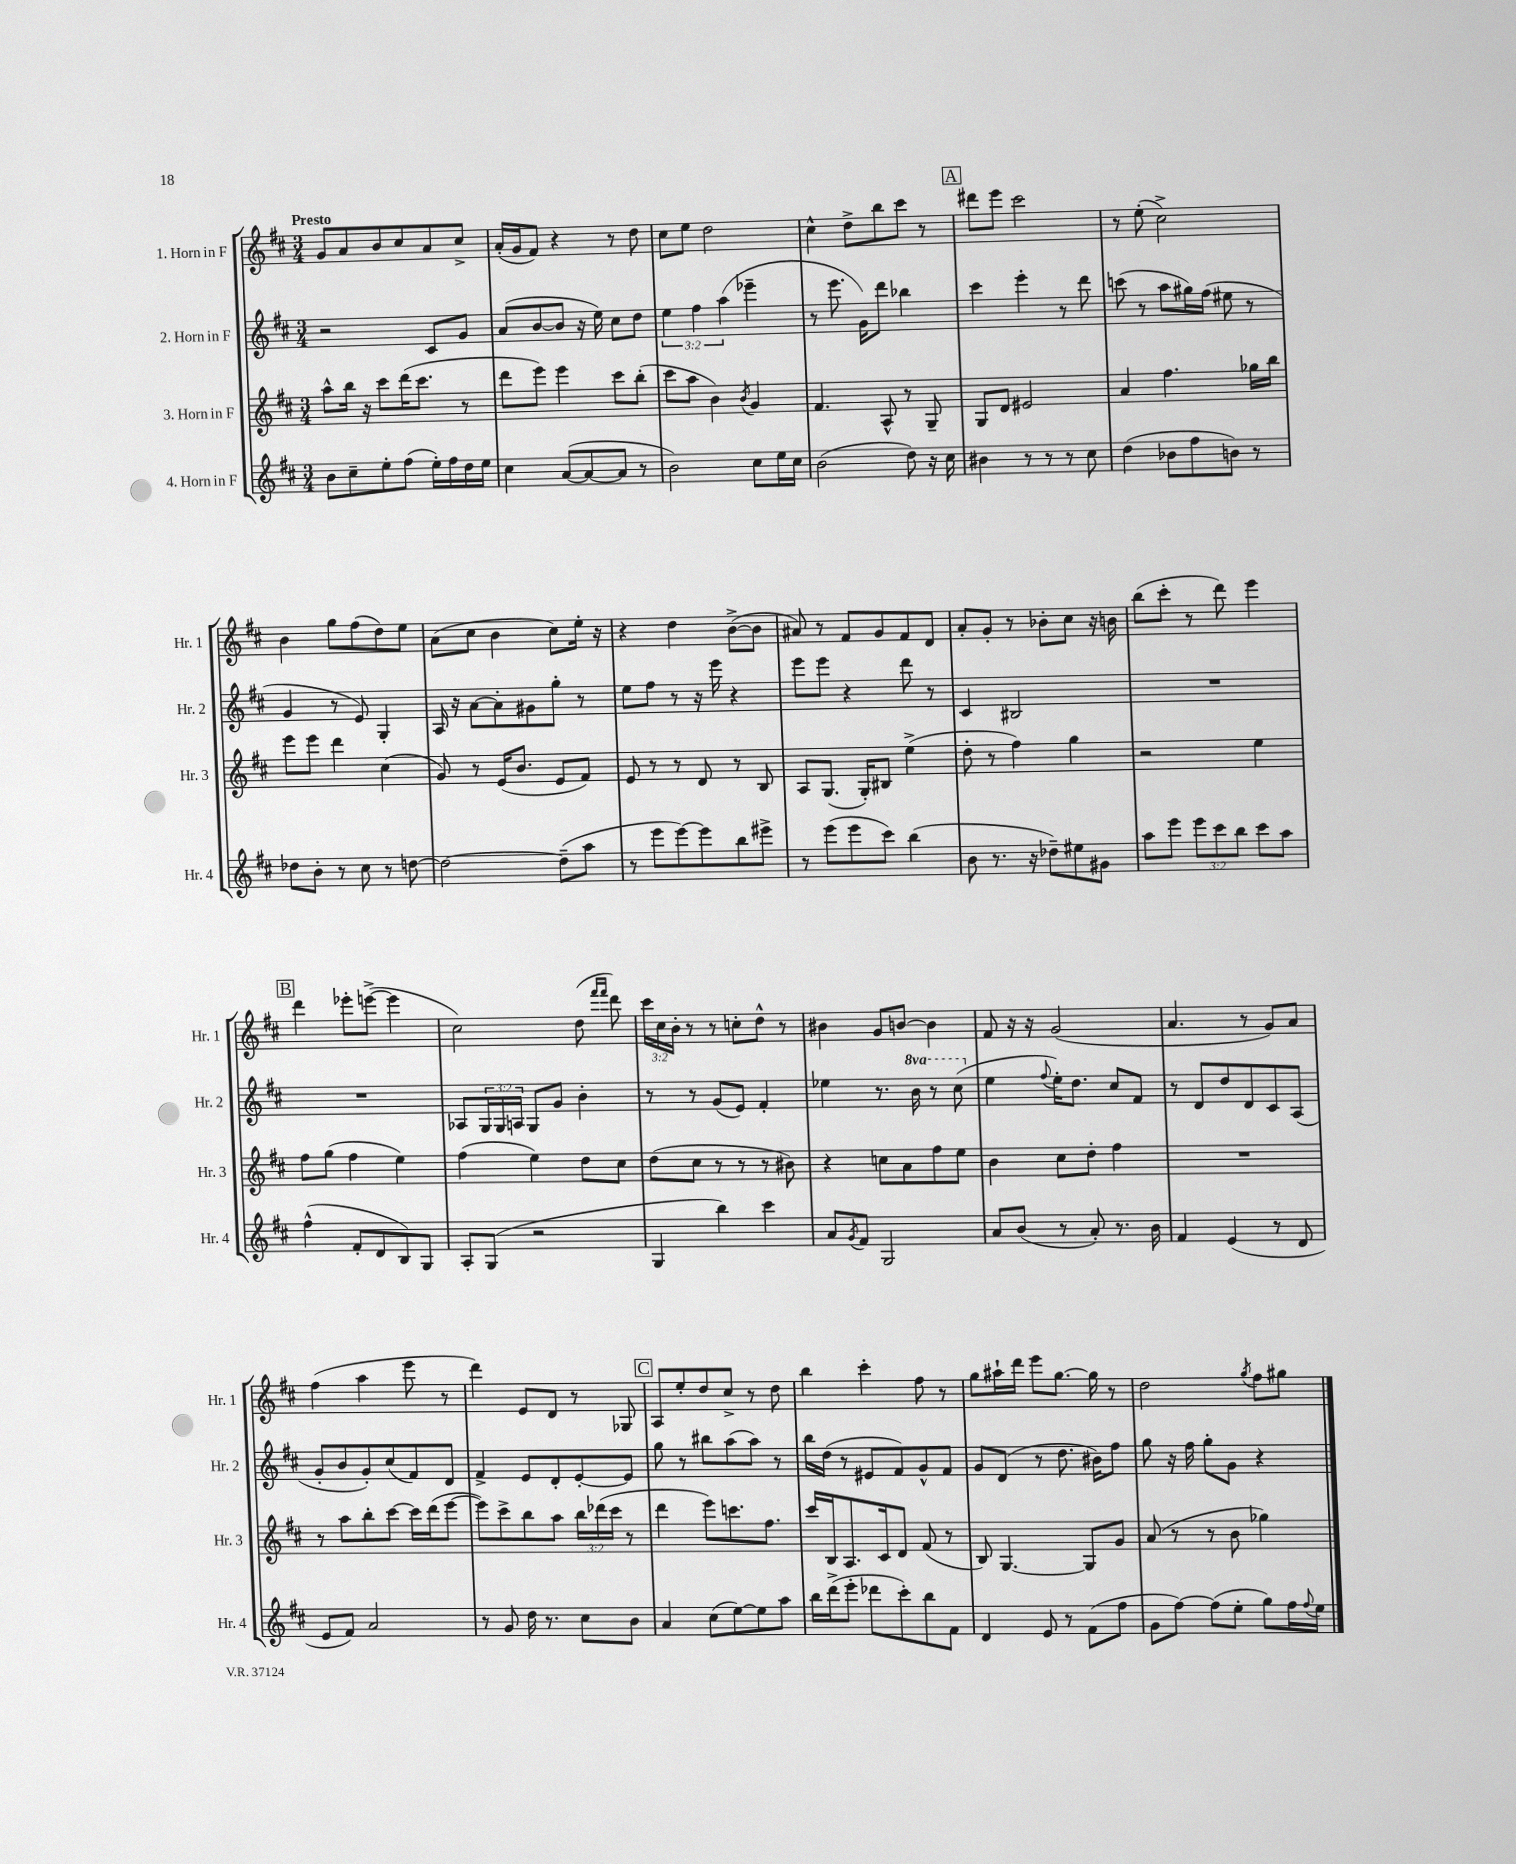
<<
\new StaffGroup <<
\new Staff = "s0" \with { instrumentName = "1. Horn in F" shortInstrumentName = "Hr. 1" } {
    \clef treble \key d \major \numericTimeSignature \time 3/4 \override Staff.TupletNumber.text = #tuplet-number::calc-fraction-text \tempo "Presto"
    g'8 a'8 b'8 cis''8 a'8 cis''8-> |
    a'16-.( g'16 fis'8) r4 r8 d''8 |
    cis''8 e''8 d''2 |
    cis''4-^ d''8-> b''8 cis'''8 r8 |
    \mark \markup { \box "A" } dis'''8 e'''8 cis'''2 |
    r8 e''8-.( cis''2->) |
    b'4 g''8 fis''8( d''8) e''8 |
    a'8( cis''8 b'4 cis''8) e''16-. r16 |
    r4 d''4 b'8~->( b'8 |
    ais'8) r8 fis'8 g'8 fis'8 d'8 |
    a'8-. g'8-. r8 bes'8-. cis''8 r16 b'16 |
    b''8( cis'''8-. r8 d'''8) e'''4 |
    \mark \markup { \box "B" } d'''4 ees'''8-. e'''8~->( e'''4 |
    cis''2) d''8( \grace { fis'''16 fis'''16 } d'''8) |
    \tuplet 3/2 { cis'''16 cis''16 b'16-. } r8 r8 c''8-. d''8-^ r8 |
    bis'4 g'8 b'8~ b'4 |
    fis'8 r16 r16 g'2( |
    a'4. r8 g'8) a'8 |
    fis''4( a''4 e'''8 r8 |
    d'''4) e'8 d'8 r8 ges8 |
    \mark \markup { \box "C" } a8 e''8-. d''8 cis''8-> r8 d''8 |
    b''4 cis'''4-. fis''8 r8 |
    g''8 ais''16-! d'''16 e'''8 g''8.~ g''16 r8 |
    d''2 \acciaccatura { g''8 } fis''8 gis''8 \bar "|." |
}
\new Staff = "s1" \with { instrumentName = "2. Horn in F" shortInstrumentName = "Hr. 2" } {
    \clef treble \key d \major \numericTimeSignature \time 3/4 \override Staff.TupletNumber.text = #tuplet-number::calc-fraction-text \set Staff.ottavationMarkups = #ottavation-simple-ordinals
    r2 cis'8 g'8 |
    a'8( b'8~ b'8 r16 e''16) cis''8 d''8 |
    \tuplet 3/2 { e''4 fis''4 a''4( } ees'''4-- |
    r8 e'''8. g'16) d'''8 bes''4 |
    \mark \markup { \box "A" } cis'''4 e'''4-. r8 d'''8 |
    c'''8( r8 a''8 gis''16) fis''16( eis''8 r8 |
    g'4 r8 e'8) g4-. |
    a16 r16 a'8~ a'8-. gis'8 g''8-. r8 |
    e''8 fis''8 r8 r16 e'''16 r4 |
    e'''8 e'''8 r4 d'''8 r8 |
    cis'4 bis2 |
    R2. |
    \mark \markup { \box "B" } R2. |
    aes8 \tuplet 3/2 { g16 g16 a16 } g8 g'8 b'4-. |
    r8 r8 g'8( e'8) fis'4-. |
    ees''4 r8. \ottava #1 b''16 r8 cis'''8( \ottava #0 |
    e''4 \appoggiatura { fis''8 } e''16-.) d''8. cis''8 fis'8 |
    r8 d'8 d''8 d'8 cis'8 a8( |
    g'8-. b'8 g'8-.) cis''8( fis'8) d'8 |
    fis'4-> e'8 d'8-. e'8~-. e'8 |
    \mark \markup { \box "C" } g''8 r8 bis''8 a''8( a''8) r8 |
    b''16 d''16( r8 eis'8 fis'8) g'8-^ fis'8 |
    g'8 d'8( r8 d''8. bis'16) fis''8 |
    g''8 r16 fis''16 g''8-. g'8 r4 \bar "|." |
}
\new Staff = "s2" \with { instrumentName = "3. Horn in F" shortInstrumentName = "Hr. 3" } {
    \clef treble \key d \major \numericTimeSignature \time 3/4 \override Staff.TupletNumber.text = #tuplet-number::calc-fraction-text
    a''8-^ b''16 r16 cis'''8 d'''16( cis'''8. r8 |
    d'''8 e'''8) e'''4 cis'''8 b''8-.( |
    cis'''8 a''8 b'4) \acciaccatura { b'8 } g'4 |
    fis'4. a8-^ r8 g8-- |
    \mark \markup { \box "A" } g8 d'8 eis'2 |
    a'4 fis''4. ges''16 b''16 |
    e'''8 e'''8 d'''4 cis''4( |
    g'8) r8 e'16( b'8. e'8 fis'8) |
    e'8 r8 r8 d'8 r8 b8 |
    a8 g8.( g16-.) bis8 e''4->( |
    d''8-. r8 fis''4) g''4 |
    r2 e''4 |
    \mark \markup { \box "B" } fis''8 g''8( fis''4 e''4) |
    fis''4( e''4) d''8 cis''8 |
    d''8( cis''8 r8 r8 r8 bis'8) |
    r4 c''8 a'8 fis''8 e''8 |
    b'4 cis''8 d''8-. fis''4 |
    R2. |
    r8 a''8 b''8-. cis'''8~ cis'''16 d'''16( e'''8~ |
    e'''8) cis'''8-> b''8 a''8 \tuplet 3/2 { b''16 des'''16( cis'''16 } r8 |
    \mark \markup { \box "C" } d'''4 e'''8) c'''8. fis''8. |
    cis'''16 b16 a8. cis'16 d'8 fis'8( r8 |
    b8) g4.~ g8 g'8 |
    a'8( r8 r8 b'8 ges''4) \bar "|." |
}
\new Staff = "s3" \with { instrumentName = "4. Horn in F" shortInstrumentName = "Hr. 4" } {
    \clef treble \key d \major \numericTimeSignature \time 3/4 \override Staff.TupletNumber.text = #tuplet-number::calc-fraction-text
    b'8 cis''8-- e''8-. fis''8( e''16-.) fis''16 d''16 e''16 |
    cis''4 a'8~( a'8~ a'8 r8 |
    b'2) cis''8 e''16 cis''16 |
    b'2( d''8) r16 cis''16 |
    \mark \markup { \box "A" } bis'4 r8 r8 r8 cis''8 |
    d''4( bes'8 fis''8 b'8) r8 |
    des''8 b'8-. r8 cis''8 r8 d''8~ |
    d''2~ d''8--( a''8 |
    r8 e'''8 e'''8~) e'''8 b''8 eis'''8-> |
    r8 e'''8( e'''8 cis'''8) b''4( |
    b'8 r8. r16 des''8--) eis''8 gis'8 |
    a''8 e'''8 \tuplet 3/2 { e'''8 cis'''8 b''8 } cis'''8 a''8 |
    \mark \markup { \box "B" } fis''4-^( fis'8-. d'8 b8) g8 |
    a8-. g8( r2 |
    g4 b''4) cis'''4 |
    a'8 \acciaccatura { g'8 } fis'8 g2 |
    a'8 b'8( r8 a'8-.) r8. b'16 |
    fis'4 e'4( r8 d'8 |
    e'8 fis'8) a'2 |
    r8 g'8 d''16 r8. cis''8 b'8 |
    \mark \markup { \box "C" } a'4 cis''8( e''8~) e''8 a''8 |
    b''16 d'''16->( e'''8-. des'''8 cis'''8-.) b''8 fis'8 |
    d'4 e'8 r8 fis'8( fis''8 |
    g'8 fis''8~) fis''8( e''8-. g''8) fis''16 \appoggiatura { fis''8 } e''16 \bar "|." |
}
>>
>>
\layout { \context { \Score \remove "Bar_number_engraver" } }
